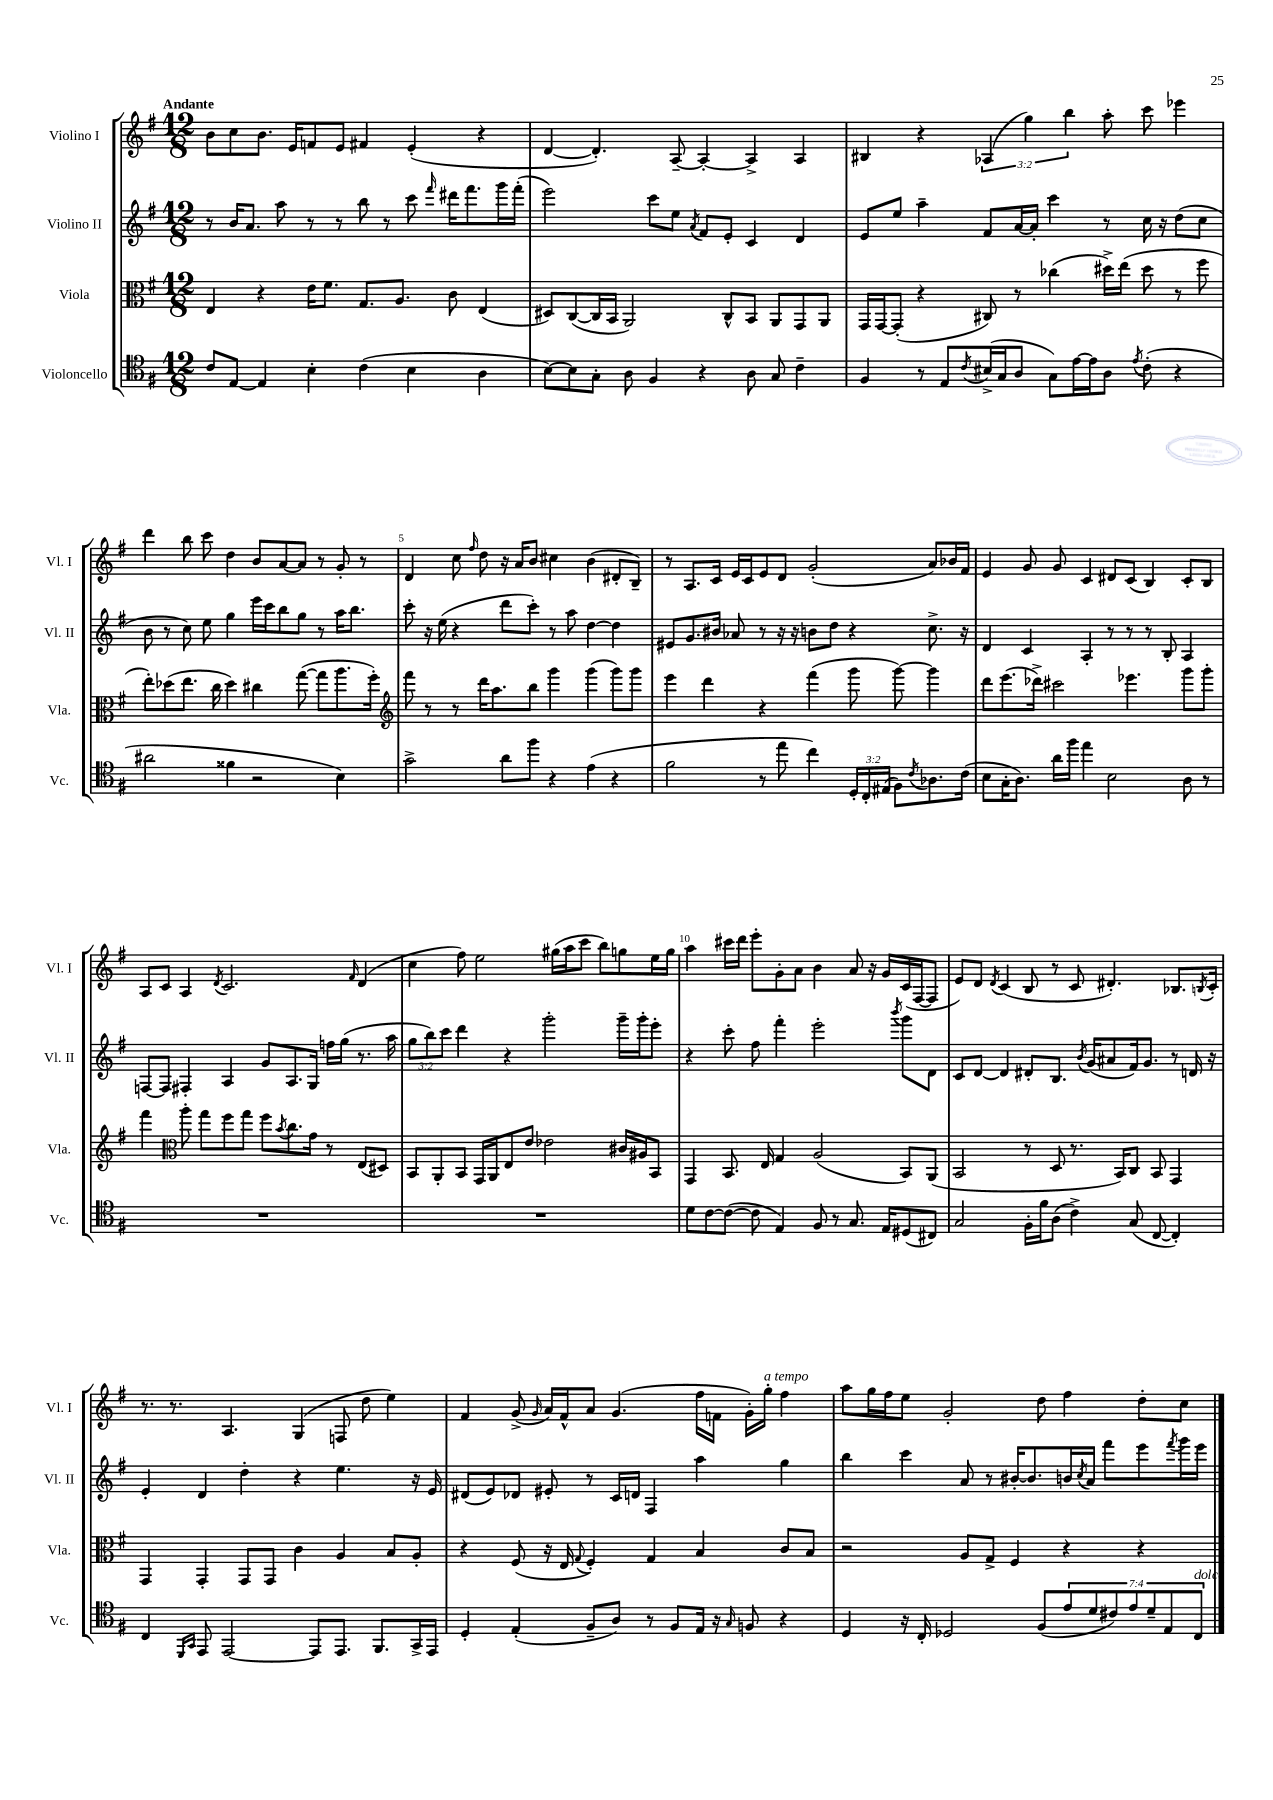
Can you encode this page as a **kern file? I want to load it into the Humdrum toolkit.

**kern	**kern	**kern	**kern
*staff4	*staff3	*staff2	*staff1
*clefC4	*clefC3	*clefG2	*clefG2
*k[f#]	*k[f#]	*k[f#]	*k[f#]
*M12/8	*M12/8	*M12/8	*M12/8
8c/L	4E/	8r	8b\L
[8E/J	.	16b/LK	8cc\
.	.	8.a/J	.
4E/]	4r	.	8.b\J
.	.	8aa\	.
.	.	.	16e/LK
4B'\	16e\LK	8r	8f/
.	8.f#\J	.	.
.	.	8r	8e/J
(4c\	8.G/L	8bb\	4f#/
.	.	8r	.
.	8.A/J	.	.
4B\	.	8ccc\	(4e'/
.	.	16qqfff#/	.
.	8c\	16ddd#\LK	.
.	.	8.fff#\	.
4A\	(4E/	.	4r
.	.	16ggg\L	.
.	.	(16fff#'\JJ	.
=	=	=	=
[8B\L)	8D#/L)	2eee\)	[4d/
8B\]	([8C/	.	.
8G'\J	16C/]L	.	4.d'/])
.	16BB/JJ	.	.
8A\	2AA/)	.	.
4F#/	.	8ccc\L	.
.	.	8ee\J	[8A~/
.	.	8qa/	.
4r	.	8f#/L	4A'/_
.	8C^^/L	8e'/J	.
8A\	8BB/J	4c/	4A^/]
8G/	8AA/L	.	.
4c~\	8GG/	4d/	4A/
.	8AA/J	.	.
=	=	=	=
4F#/	16GG/LL	8e/L	4B#/
.	[16GG/J	.	.
.	(8GG'/]J	8ee/J	.
8r	4r	4aa~\	4r
8E/L	.	.	.
8qc/	.	.	.
(16B#^/L	8C#/)	8f#/L	(6A-/
16G/J	.	.	.
8A/J	8r	[16a/L	.
.	.	.	6gg\)
.	.	16a'/]JJ	.
8G\L)	(4cc-\	4ccc\	.
.	.	.	6bb\
[16e\L	.	.	.
16e\]J	.	.	.
8A\J	16dd#^\LL)	8r	8aa'\
.	(16ee\JJ	.	.
8qe/	.	.	.
(8c'\	8dd#\	16cc\	8ccc\
.	.	16r	.
4r	8r	(8dd\L	4eee-\
.	8ff#\	8cc\J	.
=	=	=	=
2a#\	8ee'\L)	8b\	4ddd\
.	(8dd-\	8r	.
.	8.ee\J	8cc\)	8bb\
.	.	8ee\	8ccc\
.	16cc\	.	.
4f##\	4dd-\)	4gg\	4dd\
2r	4cc#\	16eee\LL	8b/L
.	.	16ccc\J	.
.	.	8bb\	[8a/
.	([8gg\	8gg\J	8a/]J
.	8gg\]L	8r	8r
4B\)	8.aa\	16aa\LK	8g'/
.	.	8.bb\J	.
.	.	.	8r
.	16ff#'\Jk)	.	.
=	=	=	=
*	*clefG2	*	*
2g^\	8fff#\	8ccc'\	4d/
.	8r	16r	.
.	.	(16ee\	.
.	8r	4r	8cc\
.	.	.	16qqff#/
.	16ddd\LK	.	8dd\
.	8.aa\	.	.
8a\L	.	8ddd\L	16r
.	.	.	16a/LK
8ff#\J	8bb\J	8ccc'\J)	8b/J
4r	4ggg\	8r	4cc#\
.	.	8aa\	.
(4e\	(4ggg\	[4dd\	(4b\
4r	8ggg\L)	4dd\]	8d#'/L
.	8ggg\J	.	8B~/J)
=	=	=	=
2f#\	4eee\	8e#/L	8r
.	.	8.g/	8.A/L
.	4ddd\	.	.
.	.	16b#/Jk	16c/Jk
.	.	8a-/	16e/LL
.	.	.	16c/J
8r	4r	8r	8e/
8ee\	.	16r	8d/J
.	.	16r	.
4cc\)	(4fff#\	8b\L	(2g'/
.	.	8dd\J	.
24D'/LL	8ggg\	4r	.
24C'/	.	.	.
(24E#/JJ	.	.	.
8F#\L)	[8ggg\)	.	.
8qc/	.	.	.
8.A-\	4ggg\]	8.cc^\	8a/L)
.	.	.	16b-/L
(16c\Jk	.	16r	16f#/JJ
=	=	=	=
8B\L	8ddd\L	4d/	4e/
16G'\K	(8.eee\	.	.
8.A\J)	.	.	.
.	.	4c/	8g/
.	16ddd-^\Jk)	.	.
16a\LL	2ccc#\	.	8g/
16ff#\JJ	.	.	.
4ee\	.	4A'/	4c/
2B\	.	8r	8d#/L
.	4.eee-\	8r	(8c/J
.	.	8r	4B/)
.	.	8B'/	.
8A\	8ggg\L	4A/	8c'/L
8r	8ggg'\J	.	8B/J
=	=	=	=
1.r	4fff#\	[8F/L	8A/L
.	.	8F/]J	8c/J
*	*clefC3	*	*
.	8aa'\	4F#'/	4A/
.	8gg\L	.	.
.	.	.	8qd/
.	8ff#\	4A/	2.c/
.	8gg\J	.	.
.	8ff#\L	8g/L	.
.	8qb/	.	.
.	8.cc\	8.A/	.
.	16g\Jk	16G/Jk	.
.	8r	16ff\LL	.
.	.	(16gg\JJ	.
.	.	.	16qqf#/
.	(8E/L	8.r	(4d/
.	8D#/J)	.	.
.	.	16aa\	.
=	=	=	=
1.r	8BB/L	12gg\L	4cc\
.	.	12bb\)	.
.	8AA'/	.	.
.	.	12ccc\J	.
.	8BB/J	4ddd\	8ff#\)
.	16GG/LL	.	2ee\
.	16AA/J	.	.
.	8E/	4r	.
.	8e/J	.	.
.	2e-\	2ggg'\	.
.	.	.	(16gg#\LL
.	.	.	16aa\J
.	.	.	8ccc\J
.	.	.	8bb\L)
.	16c#/LL	16ggg~\LL	8gg\
.	16A#/J	16ggg'\J	.
.	8BB/J	8eee'\J	16ee\L
.	.	.	16gg\JJ
=	=	=	=
8d\L	4GG/	4r	4aa\
[8c\	.	.	.
(8c\_J	8.BB/	8ccc'\	16ccc#\LL
.	.	.	16ddd\JJ
8c\]	.	8ff#\	8eee'\L
.	16E/	.	.
4E/)	4G/	4fff#'\	8g'\
.	.	.	8a\J
8F#/	(2A/	2eee'\	4b\
8r	.	.	.
8.G/	.	.	8a/
.	.	.	16r
16E/LK	.	.	16g/LL
.	.	8qbbb/	.
(8D#/	8BB/L)	8ggg\L	(16c/
.	.	.	[16F#/J
8C#/J)	(8AA/J	8d\J	8F#/]J
=	=	=	=
2G/	2BB/	8c/L	8e/L)
.	.	[8d/J	8d/J
.	.	.	8qd/
.	.	4d/]	(4c/
16F#'\LL	8r	8d#'/L	8B/
16f#\J	.	.	.
(8A\J	8D/	8.B/J	8r
4c^\)	8.r	.	8c/
.	.	8qb/	.
.	.	(16g/LK	.
.	.	8a#/	4.d#'/)
.	16BB/LK)	.	.
(8G/	8C/J	16f#/k)	.
.	.	8.g/J	.
[8C/	8BB/	.	.
4C'/])	4GG/	8r	8.B-/L
.	.	16d/	.
.	.	.	8qB/
.	.	16r	16c'/Jk
=	=	=	=
4C/	4GG/	4e'/	8.r
.	.	.	8.r
16qqDD/LL	.	.	.
16qqGG/JJ	.	.	.
8EE/	4GG'/	4d/	.
[2EE/	.	.	4.A/
.	8GG/L	4dd'\	.
.	8GG/J	.	.
.	4c\	4r	(4G/
8EE/]L	.	.	.
8.EE/J	4A/	4.ee\	8F/
.	.	.	8dd\
8.FF#/L	.	.	.
.	8B/L	.	4ee\)
16GG^/L	8A'/J	16r	.
16EE/JJ	.	16e/	.
=	=	=	=
4D'/	4r	(8d#/L	4f#/
.	.	8e/)	.
(4E'/	(8F#/	8d-/J	(8g^/
.	.	.	16qqg/
.	16r	8e#'/	16a/LL)
.	16E/	.	16f#^^/J
.	8qqG/	.	.
8F#~/L	4F#'/)	8r	8a/J
8A/J)	.	16c/LL	(4.g/
.	.	16d/JJ	.
8r	4G/	4F#/	.
8F#/L	.	.	.
16E/Jk	4B/	4aa\	16ff#\LL
16r	.	.	16f\JJ
16qqG/	.	.	.
8F/	.	.	16g'\LL)
.	.	.	16gg'\JJ
4r	8c/L	4gg\	4ff#\
.	8B/J	.	.
=	=	=	=
4D/	2r	4bb\	8aa\L
.	.	.	16gg\L
.	.	.	16ff#\J
16r	.	4ccc\	8ee\J
16C'/	.	.	.
2D-/	.	.	2g'/
.	8A/L	8a/	.
.	8G^/J	8r	.
.	4F#/	[16b#'/LK	.
.	.	8.b#/]	.
(8F#/L	.	.	8dd\
14e/	4r	16b/L	4ff#\
.	.	8qcc/	.
.	.	16a/JJ	.
14d/	.	.	.
.	.	8fff#\L	.
14c#/)	.	.	.
14e/	.	.	.
.	4r	8eee\	8dd'\L
14d~/	.	.	.
14E/	.	.	.
.	.	8qfff#/	.
.	.	16ggg\L	8cc\J
14C/J	.	.	.
.	.	16eee\JJ	.
==	==	==	==
*-	*-	*-	*-
